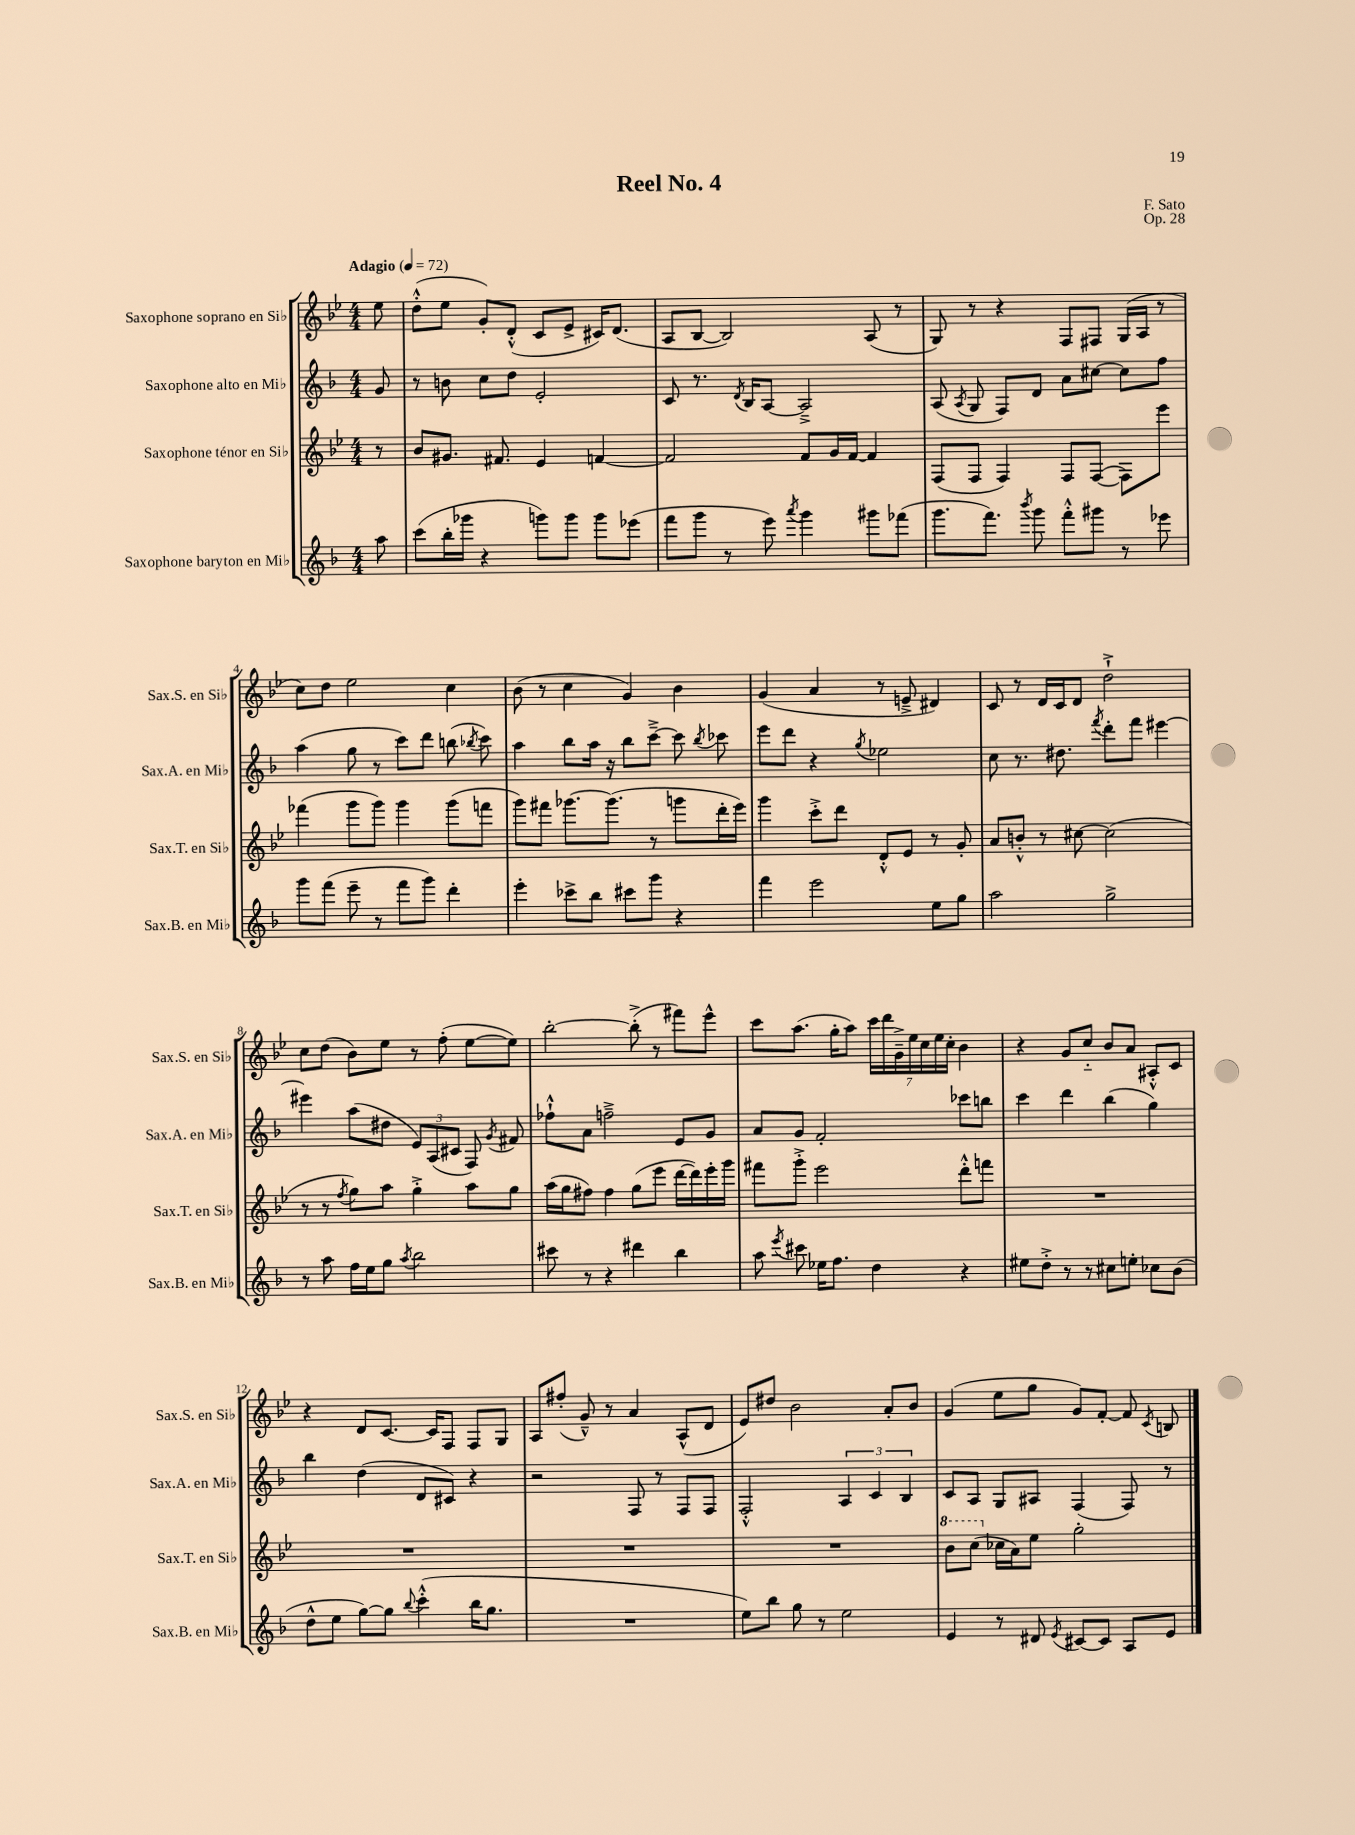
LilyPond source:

\header { title = "Reel No. 4" composer = "F. Sato" opus = "Op. 28" }
<<
\new StaffGroup <<
\new Staff = "s0" \with { instrumentName = "Saxophone soprano en Sib" shortInstrumentName = "Sax.S. en Sib" } {
    \clef treble \key bes \major \numericTimeSignature \time 4/4 \partial 8 \tempo "Adagio" 4 = 72
    \autoBeamOff ees''8 |
    d''8[-.-^( ees''8] g'8[-.) d'8]-.-^( c'8[ ees'8]-> cis'16[) d'8.]( |
    a8[ bes8]~ bes2) a8( r8 |
    g8) r8 r4 f8[ fis8] g16[( a16] r8 |
    c''8[) d''8] ees''2 c''4 |
    bes'8( r8 c''4 g'4) bes'4 |
    g'4( a'4 r8 e'8---> dis'4) |
    c'8 r8 d'16[ c'16 d'8] d''2-!-> |
    c''8[ d''8]( bes'8[) ees''8] r8 f''8-.( ees''8[~ ees''8]) |
    bes''2~-. bes''8-.->( r8 fis'''8[) ees'''8]-^ |
    c'''8[ a''8.]( g''16[-. a''8]) \tuplet 7/4 { c'''16[ d'''16 g'16---> ees''16 c''16 ees''16 c''16]-. } bes'4 |
    r4 g'8[ c''8]-_ bes'8[ a'8] ais8[-.-^ c'8] |
    r4 d'8[ c'8.]~ c'16[ f8] f8[ g8] |
    a8[ fis''8]-.( g'8---^) r8 a'4 a8[-^( d'8] |
    ees'8[) dis''8] bes'2 a'8[-. bes'8] |
    g'4( ees''8[ g''8] g'8[) f'8]~-. f'8 \acciaccatura { c'8 } b8 \bar "|." |
}
\new Staff = "s1" \with { instrumentName = "Saxophone alto en Mib" shortInstrumentName = "Sax.A. en Mib" } {
    \clef treble \key f \major \numericTimeSignature \time 4/4 \partial 8
    \autoBeamOff g'8 |
    r8 b'8 c''8[ d''8] e'2-. |
    c'8 r8. \acciaccatura { d'8 } bes16[ a8]~ a2---> |
    a8( \acciaccatura { a8 } g8 f8[) d'8] a'8[ cis''8]~ cis''8[ f''8] |
    a''4( g''8 r8 c'''8[) d'''8] b''8( \acciaccatura { bes''8 } c'''8) |
    a''4 bes''8[ a''16] r16 bes''8[ c'''8]~---> c'''8 \acciaccatura { bes''8 } ces'''8 |
    e'''8[ d'''8] r4 \acciaccatura { g''8 } ees''2 |
    c''8 r8. dis''8. \acciaccatura { f'''8 } d'''8[-. f'''8] eis'''4~ |
    eis'''4 a''8[( dis''8] \tuplet 3/2 { e'8[) a8( cis'8] } f8) \acciaccatura { g'8 } fis'8 |
    fes''8[-!-^ a'8] f''2---> e'8[ g'8] |
    a'8[ g'8] f'2-. ces'''8[ b''8] |
    c'''4 d'''4 bes''4( g''4) |
    bes''4 d''4( d'8[ cis'8]) r4 |
    r2 f8 r8 f8[ f8] |
    f2-.-^ \tuplet 3/2 { a4 c'4 bes4 } |
    c'8[ a8] g8[ ais8] f4( f8) r8 \bar "|." |
}
\new Staff = "s2" \with { instrumentName = "Saxophone ténor en Sib" shortInstrumentName = "Sax.T. en Sib" } {
    \clef treble \key bes \major \numericTimeSignature \time 4/4 \partial 8
    \autoBeamOff r8 |
    bes'8[ gis'8.] fis'8. ees'4 f'4~ |
    f'2 f'8[ g'16 f'16]~ f'4 |
    f8[( f8] f4) f8[ f8]~( f8[) ees'''8] |
    fes'''4( g'''8[ g'''8]) g'''4 g'''8[( f'''8] |
    g'''8[) fis'''8] ges'''8.[~ ges'''8.]( r8 g'''8[ d'''16-. ees'''16]) |
    g'''4 c'''8[-.-> d'''8] d'8[-.-^ ees'8] r8 g'8-. |
    a'8[ b'8]-.-^ r8 cis''8~ cis''2( |
    r8 r8 \acciaccatura { f''8 } g''8[) a''8] g''4-.-> a''8[ g''8] |
    a''16[( g''16 fis''8]) fis''4 g''8[( ees'''8] d'''16[~ d'''16) ees'''16-. g'''16] |
    fis'''8[ g'''8]-.-> ees'''2 d'''8[-.-^ f'''8] |
    R1 |
    R1 |
    R1 |
    R1 |
    \ottava #1 bes''8[ c'''8]( \ottava #0 ces''16[ a'16) ees''8] g''2-. \bar "|." |
}
\new Staff = "s3" \with { instrumentName = "Saxophone baryton en Mib" shortInstrumentName = "Sax.B. en Mib" } {
    \clef treble \key f \major \numericTimeSignature \time 4/4 \partial 8
    \autoBeamOff a''8 |
    c'''8[( bes''16-. ges'''16] r4 g'''8[) g'''8] g'''8[ ees'''8]( |
    f'''8[ g'''8] r8 e'''8) \acciaccatura { a'''8 } g'''4 gis'''8[ fes'''8]( |
    g'''8.[ f'''8.]) \acciaccatura { bes'''8 } g'''8 f'''8[-.-^ gis'''8] r8 ees'''8 |
    g'''8[ f'''8]( e'''8-- r8 f'''8[ g'''8]) d'''4-. |
    e'''4-. ces'''8[-> bes''8] cis'''8[ g'''8] r4 |
    f'''4 e'''2 e''8[ g''8] |
    a''2 g''2-> |
    r8 a''8 f''16[ e''16 g''8] \acciaccatura { a''8 } bes''2 |
    cis'''8 r8 r4 dis'''4 bes''4 |
    a''8 \acciaccatura { e'''8 } cis'''8 ees''16[ f''8.] d''4 r4 |
    eis''8[ d''8]-.-> r8 r8 cis''8[ e''8]-. ces''8[ bes'8]( |
    d''8[-^ e''8] g''8[~) g''8] \appoggiatura { bes''8 } c'''4-.-^( bes''16[ g''8.] |
    R1 |
    e''8[) bes''8] g''8 r8 e''2 |
    e'4 r8 dis'8 \acciaccatura { e'8 } cis'8[~ cis'8] a8[ e'8] \bar "|." |
}
>>
>>
